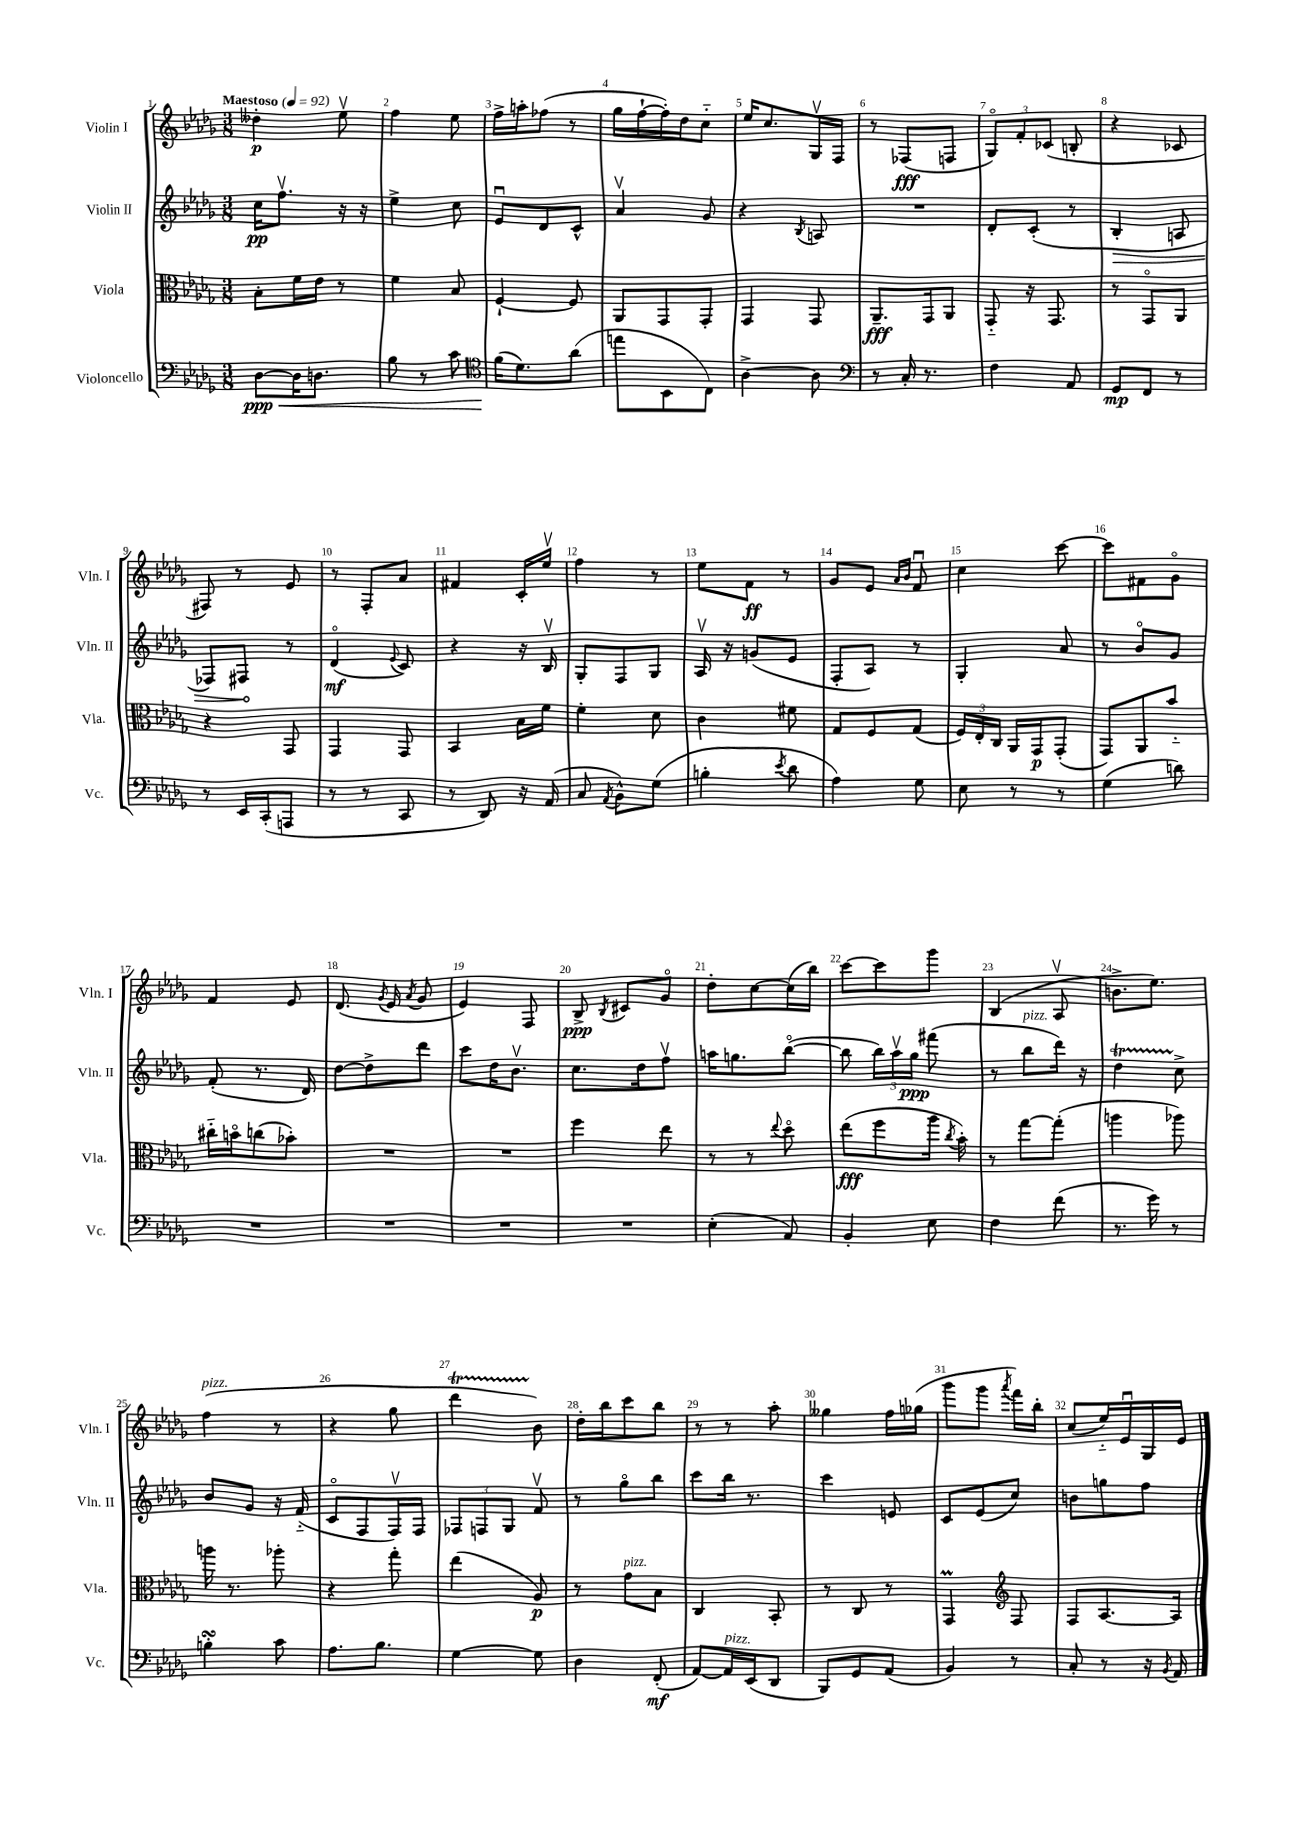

**kern	**kern	**kern	**kern
*staff4	*staff3	*staff2	*staff1
*clefF4	*clefC3	*clefG2	*clefG2
*k[b-e-a-d-g-]	*k[b-e-a-d-g-]	*k[b-e-a-d-g-]	*k[b-e-a-d-g-]
*M3/8	*M3/8	*M3/8	*M3/8
*MM92	*MM92	*MM92	*MM92
[8D-	8B-'	16cc	4dd--'
.	.	8.ffv	.
16D-]	16f	.	.
8.D	16e-	.	.
.	8r	16r	8ee-v
.	.	16r	.
=	=	=	=
8B-	4f	4ee-^	4ff
8r	.	.	.
8c	8B-	8cc	8ee-
=	=	=	=
*clefC4	*	*	*
(16f	[4F`	8e-u	16ff^
8.d-)	.	.	16aa'
.	.	8d-	(8ff-
(8a-	8F]	8c^^	8r
=	=	=	=
8ee	8AA-	4a-v	16gg-
.	.	.	[16ff`
8BB-	8GG-	.	16ff'])
.	.	.	16dd-
8C)	8GG-'	8g-	8cc'~
=	=	=	=
[4A-^	4GG-	4r	16ee-
.	.	.	8.cc
.	.	8qB-	.
8A-]	8GG-	8A	16G-v
.	.	.	16F
=	=	=	=
*clefF4	*	*	*
8r	8.AA-~	4.r	8r
16C'	.	.	(8F-
8.r	16GG-	.	.
.	8AA-	.	8F
=	=	=	=
4F	8GG-'~	8d-'	12G-o)
.	.	.	12f'
.	16r	(8c'	.
.	.	.	(12c-
.	8.GG-	.	.
8AA-	.	8r	8B'
=	=	=	=
8GG-	8r	4B-'	4r
8FF	8GG-o	.	.
8r	8AA-	8A	8c-
=	=	=	=
8r	4r	8F-)	8F#)
16EE-	.	8F#	8r
(16CC'	.	.	.
8AAA	8GG-	8r	8e-
=	=	=	=
8r	4GG-	(4d-o	8r
8r	.	.	8F'
.	.	8qqe-	.
8CC	8GG-	8c)	8a-
=	=	=	=
8r	4BB-	4r	4f#
8DD-)	.	.	.
16r	16B-	16r	16c'
(16AA-	16f	16B-v	16ee-v
=	=	=	=
8C	4f'	8G-'	4ff
8qAA-	.	.	.
8BB-^^)	.	8F	.
(8G-	8d-	8G-	8r
=	=	=	=
4B'	4c	16A-v	8ee-
.	.	16r	.
.	.	(8g	8f
8qe-	.	.	.
8d-	8f#	8e-	8r
=	=	=	=
4A-)	8G-	8F'	8g-
.	8F	8A-)	8e-
.	.	.	16qqa-
.	.	.	16qqb-
8G-	(8G-	8r	8fu
=	=	=	=
8E-	24F)	4G-'	4cc
.	24E-'	.	.
.	24C	.	.
8r	16AA-	.	.
.	16GG-	.	.
8r	(8GG-'	8a-	[8ccc
=	=	=	=
(4G-	8GG-)	8r	8ccc]
.	8AA-	8b-o	8f#
8d)	8b-'~	8g-	8g-o
=	=	=	=
4.r	16cc#'~	(8f'	4f
.	16bo	.	.
.	(8cc	8.r	.
.	8b-')	.	8e-
.	.	16d-)	.
=	=	=	=
4.r	4.r	[8dd-	(8.d-
.	.	8dd-^]	.
.	.	.	8qg-
.	.	.	16e-
.	.	.	8qa-
.	.	8ddd-	8g-
=	=	=	=
4.r	4.r	8ccc	4e-)
.	.	16dd-	.
.	.	8.b-v	.
.	.	.	8F
=	=	=	=
4.r	4ff	8.cc	8B-^
.	.	.	8qB-
.	.	.	8c#
.	.	16dd-	.
.	8ee-	8ffv	8g-o
=	=	=	=
(4E-'	8r	16aa	8dd-'
.	.	8.gg	.
.	8r	.	[8cc
.	8qqee-	.	.
8AA-)	8dd-o	([8bb-o	(16cc]
.	.	.	16bb-)
=	=	=	=
4BB-'	(8ee-	8bb-]	[8ccc
.	8ff	24bb-)	8ccc]
.	.	24aa-v	.
.	.	24gg-	.
8E-	16aa-	(8fff#	8ggg-
.	8qcc	.	.
.	16b-')	.	.
=	=	=	=
4F	8r	8r	(4B-
.	[8gg-	8bb-	.
(8f	(8gg-']	16ddd-)	8A-v
.	.	16r	.
=	=	=	=
8.r	4aa	4dd-	8.b^
16g-)	.	.	8.ee-)
8r	8aa-)	8cc^	.
=	=	=	=
4B'	16aa	8b-	(4ff
.	8.r	.	.
.	.	8g-	.
8c	8aa-'	16r	8r
.	.	(16f'~	.
=	=	=	=
8.A-	4r	8co	4r
.	.	8F	.
8.B-	.	.	.
.	8gg-'	16Fv)	8gg-
.	.	16F	.
=	=	=	=
[4G-	(4ee-	12F-	4ddd-
.	.	12F	.
.	.	12G-	.
8G-]	8A-)	8fv	8b-)
=	=	=	=
4D-	8r	8r	16dd-'
.	.	.	16bb-
.	8g-	8gg-o	8ccc
(8FF'	8B-	8bb-	8bb-
=	=	=	=
[8AA-)	4C	8ccc	8r
16AA-]	.	16bb-	8r
(16EE-	.	8.r	.
8DD-	8BB-'	.	8aa-'
=	=	=	=
8BBB-)	8r	4ccc	4gg--
8GG-	8C	.	.
(8AA-	8r	8e	16ff
.	.	.	(16gg-
=	=	=	=
4BB-)	4GG-	8c	8ggg-
.	.	(8e-	8ggg-
*	*clefG2	*	*
.	.	.	8qaaa-
8r	8F	8cc)	16fff)
.	.	.	16bb-'
=	=	=	=
8C'	8F	8b	(8cc
8r	[8.A-	8gg	16ee-'~)
.	.	.	16e-u
16r	.	8ff	16G-
8qBB-	.	.	.
16AA-	16A-]	.	16e-
==	==	==	==
*-	*-	*-	*-
